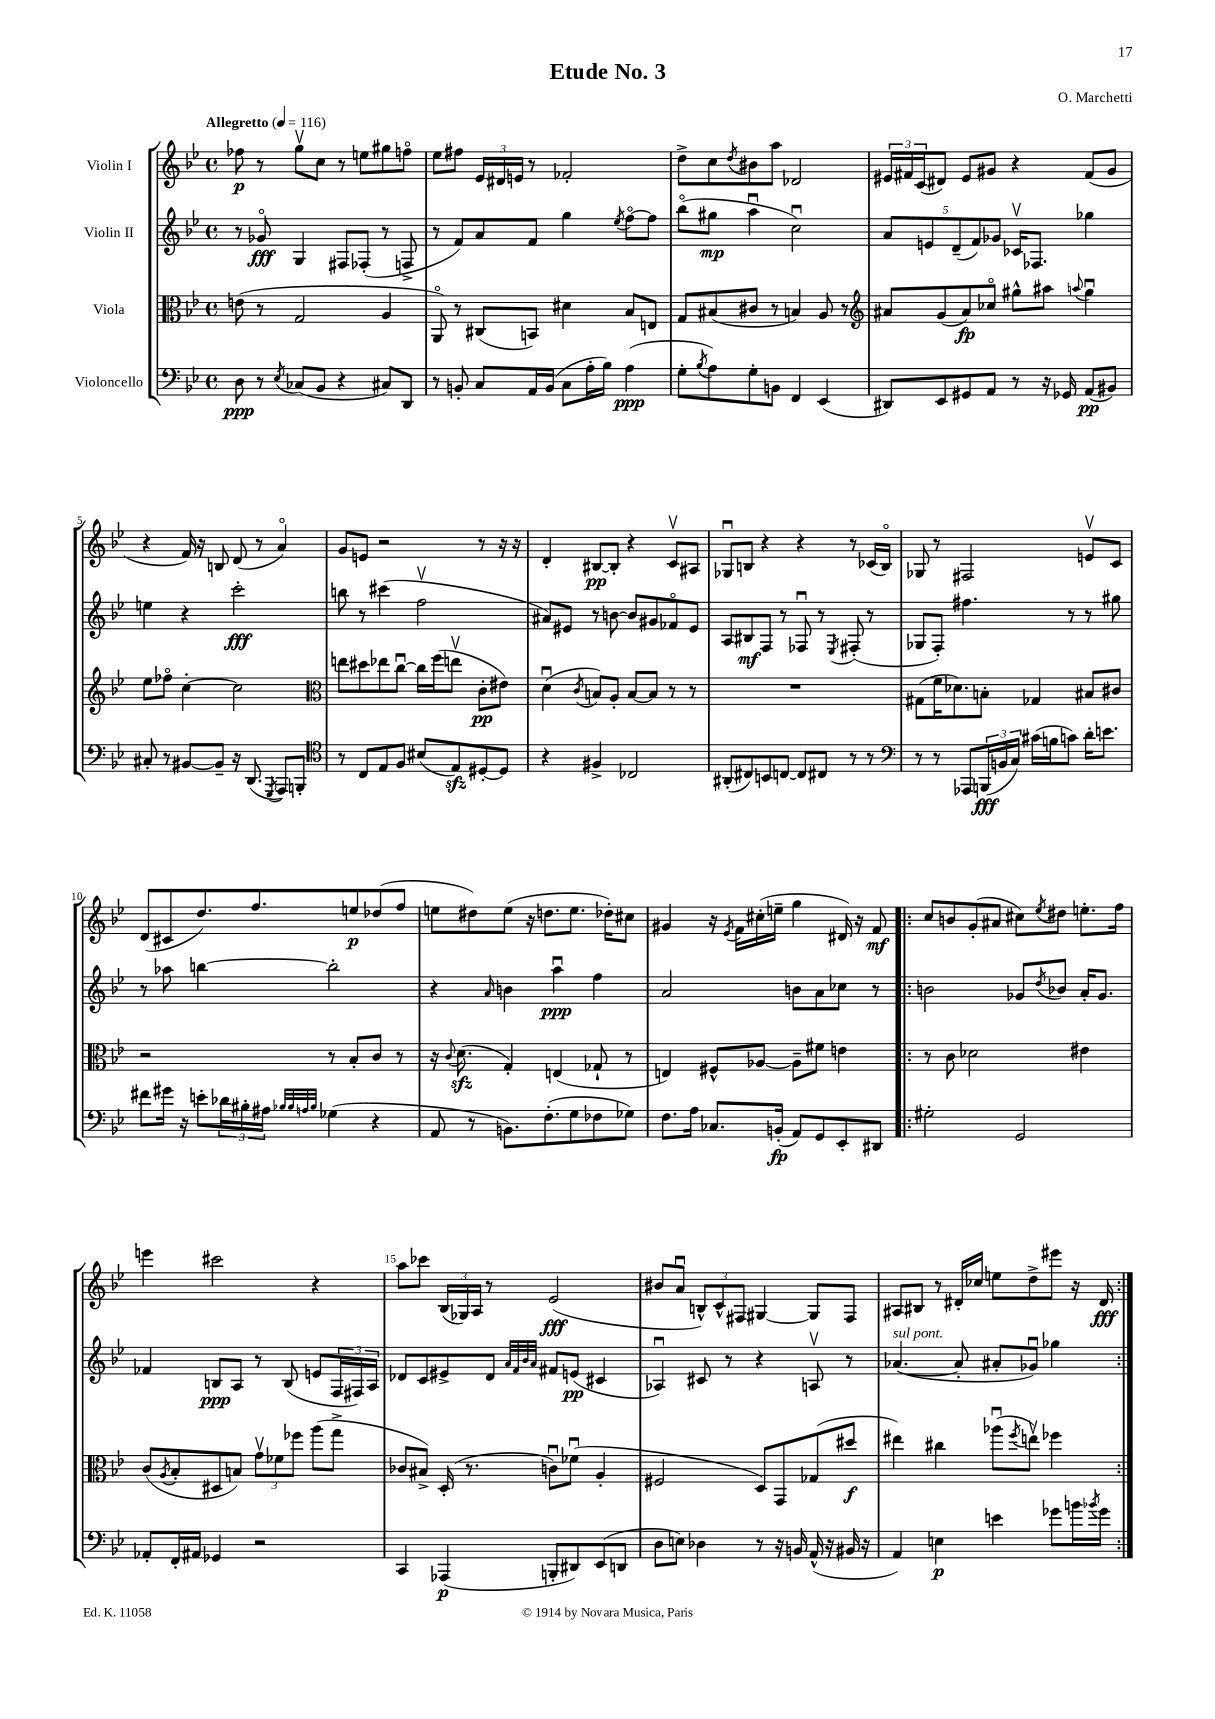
\header { title = "Etude No. 3" composer = "O. Marchetti" }
<<
\new StaffGroup <<
\new Staff = "s0" \with { instrumentName = "Violin I" } {
    \clef treble \key bes \major \defaultTimeSignature \time 4/4 \tempo "Allegretto" 4 = 116
    fes''8\p r8 g''8\upbow c''8 r8 e''8 gis''8 f''8\flageolet |
    ees''8 fis''8 \tuplet 3/2 { ees'16 dis'16 e'16 } r8 fes'2-. |
    d''8-> c''8 \acciaccatura { d''8 } bis'8 a''8 des'2 |
    \tuplet 3/2 { eis'16 fis'16 c'16( } dis'8) eis'8 gis'8 r4 fis'8( gis'8 |
    r4 f'16) r16 b8 d'8( r8 a'4\flageolet) |
    g'8 e'8 r2 r8 r16 r16 |
    d'4-. bis8~\pp bis8-. r4 c'8\upbow ais8 |
    ges8\downbow b8 r4 r4 r8 ces'16( b16\flageolet) |
    ges8 r8 fis2 e'8\upbow c'8 |
    d'8( cis'8 d''8.) f''8. e''8\p des''8( f''8 |
    e''8 dis''8) e''8( r16 d''8. e''8. des''16-.) cis''8 |
    gis'4 r16 \acciaccatura { ees'8 } f'16 cis''16-.( e''16-- g''4 dis'16) r16 f'8\mf |
    \repeat volta 2 { c''8 b'8 g'8-.( ais'8 cis''8) \acciaccatura { ees''8 } dis''8 e''8.-. f''16 |
    e'''4 cis'''2 r4 |
    a''8 ces'''8 \tuplet 3/2 { bes16( ges16) a16 } r8 ees'2\fff( |
    bis'8 a'8\downbow \tuplet 3/2 { b8-^) c'8-^ fis8 } gis4~ gis8 fis8 |
    ais8 bis8 r8 dis'16-. ces''16 e''8 d''8-> eis'''8 r16 dis'16\fff | }
}
\new Staff = "s1" \with { instrumentName = "Violin II" } {
    \clef treble \key bes \major \defaultTimeSignature \time 4/4
    r8 ges'8\flageolet\fff g4 fis8 fes8-.( r8 f8-> |
    r8 f'8) a'8 f'8 g''4 \acciaccatura { ees''8 } f''8~\flageolet f''8 |
    bes''8\flageolet( gis''8\mp a''4\downbow c''2\downbow) |
    \tuplet 5/4 { a'8 e'8 d'8--( f'8) ges'8 } ces'16\upbow fes8. ges''4 |
    e''4 r4 c'''2-.\fff |
    b''8 r8 cis'''4( f''2\upbow |
    ais'8) eis'8 r8 b'8~ b'8 gis'8 fes'8\flageolet eis'8 |
    a8 bis8\mf f8 r8 fes8\downbow r8 \acciaccatura { ees8 } fis8-.( r8 |
    ges8 f8-.) fis''4. r8 r8 gis''8 |
    r8 aes''8 b''4~ b''2-. |
    r4 \grace { a'16 } b'4 a''4\downbow\ppp f''4 |
    a'2 b'8 a'8 ces''8 r8 |
    \repeat volta 2 { b'2 ges'8 \acciaccatura { d''8 } bes'8 a'16-. ges'8. |
    fes'4 b8\ppp a8 r8 b8( e'8 \tuplet 3/2 { f16 fis16) a16 } |
    des'8 c'8 eis'8-> des'8 \grace { a'32 f'32 bes'32 a'32 } fis'8 e'8\pp( cis'4 |
    aes4\downbow) cis'8 r8 r4 a8\upbow r8 |
    aes'4.~^\markup { \italic "sul pont." }( aes'8-. ais'8-. ges'8\downbow) ges''4 | }
}
\new Staff = "s2" \with { instrumentName = "Viola" } {
    \clef alto \key bes \major \defaultTimeSignature \time 4/4
    e'8( r8 g2 a4 |
    a,8\flageolet) r8 cis8( b,8) dis'4 bes8 e8 |
    g8 bis8( cis'8 r8 b4) a8 r8 |
    \clef treble ais'8 g'8( ais'8\fp) ces''8\flageolet gis''8-^ ais''8 \appoggiatura { a''8 } gis''4\downbow |
    ees''8 fes''8\flageolet c''4~-. c''2 |
    \clef alto e''8 dis''8 ees''8 c''8~\downbow c''16 f''16( e''8\upbow c'8-.\pp eis'8) |
    d'4\downbow( \acciaccatura { c'8 } b8) a8-. b8~ b8 r8 r8 |
    R1 |
    gis8( f'16 des'8.) b8-. ges4 bis8 cis'8 |
    r2 r8 bes8-. c'8 r8 |
    r16 \appoggiatura { c'8 } d'8.\sfz( g4-.) e4( ges8-! r8 |
    e4) fis8-^ aes8~ aes8-- fis'8 e'4 |
    \repeat volta 2 { r8 c'8 des'2 eis'4 |
    c'8( \acciaccatura { a8 } bes8-. dis8 b8) \tuplet 3/2 { g'8\upbow fes'8 fes''8 } a''8( g''8-> |
    ces'8 bis8->) d16-.( r8. c'8\downbow) fes'8\downbow( a4-. |
    fis2 d8) g,8 ges8( dis''8\f |
    eis''4) cis''4 aes''8\downbow( \acciaccatura { f''8 } e''8\upbow) fes''4 | }
}
\new Staff = "s3" \with { instrumentName = "Violoncello" } {
    \clef bass \key bes \major \defaultTimeSignature \time 4/4
    d8\ppp r8 \acciaccatura { ees8 } ces8( bes,8 r4 cis8) d,8 |
    r8 b,8-. c8 a,16 b,16( c8 a16-. bes16) a4\ppp( |
    g8-. \acciaccatura { bes8 } a8) g8-. b,8 f,4 ees,4( |
    dis,8) ees,8 gis,8 a,8 r8 r16 ges,16 a,8\pp( bis,8) |
    cis8-. r8 bis,8~ bis,8-- r16 d,8.( \acciaccatura { g,,8 } a,,8) b,,8-. |
    \clef tenor r8 c8 ees8 f8 bis8( ees8\sfz) dis8~-. dis8 |
    r4 fis4-> ces2 |
    ais,8-.( cis8) b,8 c8~ c8 cis8 r8 r8 |
    \clef bass r8 r8 aes,,8 \tuplet 3/2 { b,,16\fff( b,16 c16) } cis'16( b16 c'8) d'16-. e'8. |
    fis'8 gis'16 r16 e'8-. \tuplet 3/2 { des'16 bis16-. ais16 } \grace { bes32 bes32 a32 bes32 } ges4( r4 |
    a,8 r8 b,8.) f8.-.( g8 fes8 ges8) |
    f8. a16 ces8. b,16-.\fp( a,8) g,8 ees,8-. dis,8 |
    \repeat volta 2 { gis2-. g,2 |
    aes,8-. f,16-. ais,16 ges,4 r2 |
    c,4 aes,,4\p( b,,8-. dis,8) ees,8( d,8 |
    d8 e8) des4 r8 r16 b,16 a,16-^( r16 bis,16 r16 |
    a,4) e4\p e'4 ges'8 b'16 \acciaccatura { bes'8 } ges'16 | }
}
>>
>>
\layout { \context { \Score \override BarNumber.break-visibility = ##(#f #t #t) barNumberVisibility = #(every-nth-bar-number-visible 5) } }
